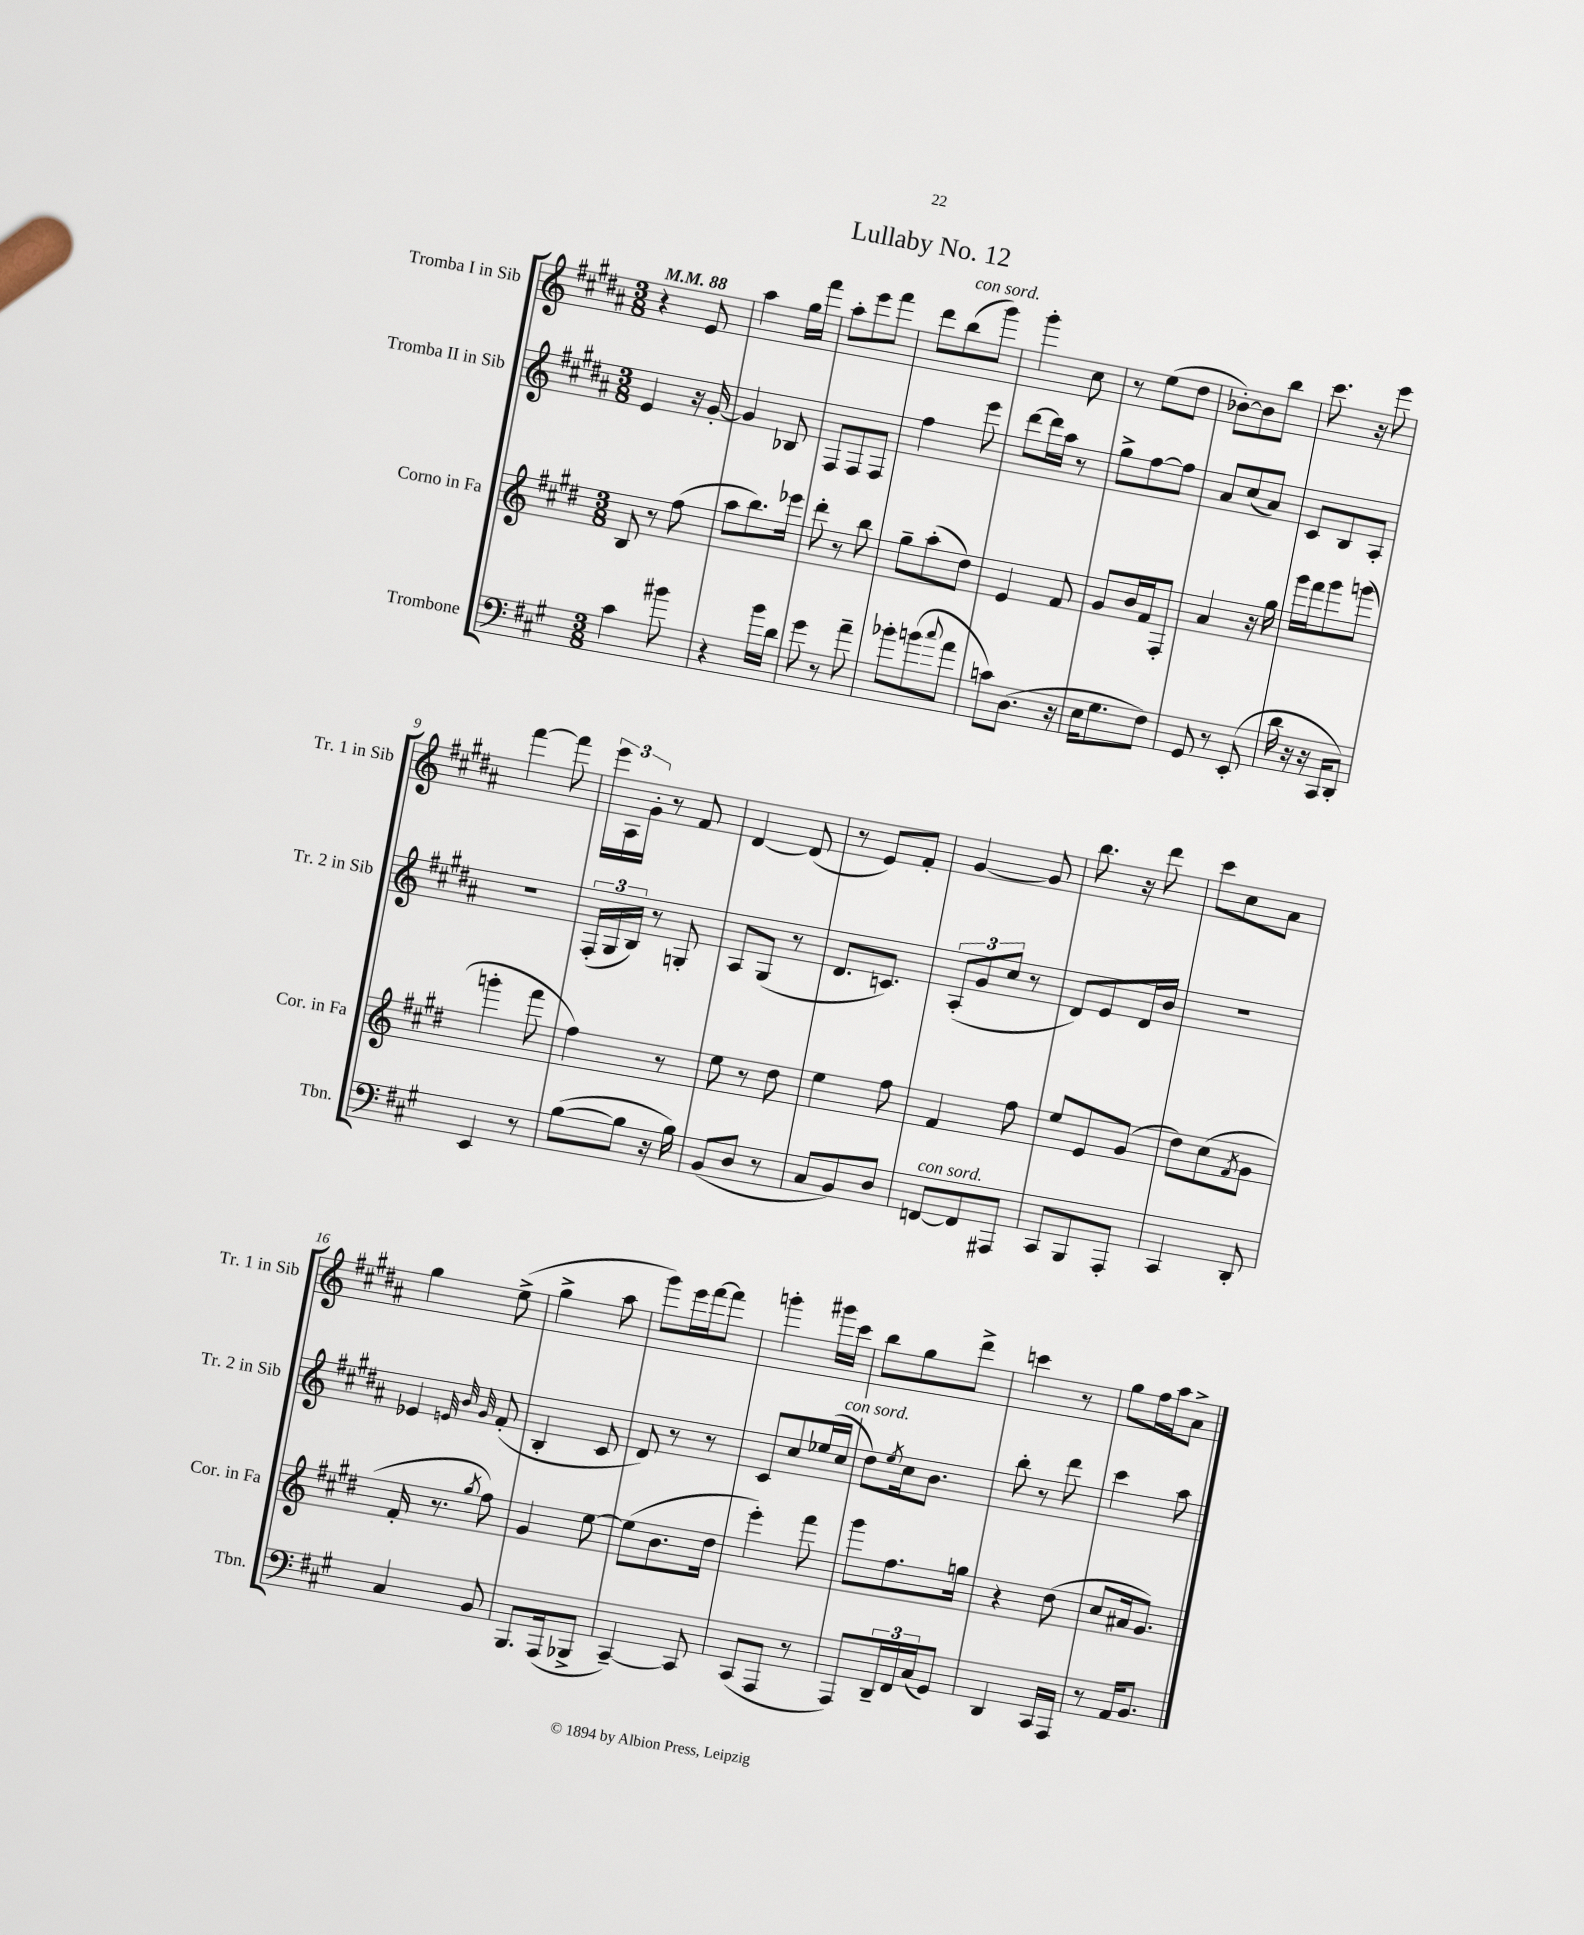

**kern	**kern	**kern	**kern
*staff4	*staff3	*staff2	*staff1
*clefF4	*clefG2	*clefG2	*clefG2
*k[f#c#g#]	*k[f#c#g#d#]	*k[f#c#g#d#a#]	*k[f#c#g#d#a#]
*M3/8	*M3/8	*M3/8	*M3/8
*MM88	*MM88	*MM88	*MM88
4c#\	8B/	4e/	4r
.	8r	.	.
8b#\	(8ff#\	16r	8e/
.	.	[16g#'/	.
=	=	=	=
4r	8aa\L	4g#/]	4aa#\
.	8.bb\)	.	.
16b\LL	.	8B-/	16gg#\LL
16d\JJ	16eee-\Jk	.	16fff#\JJ
=	=	=	=
8g#\	8ddd#'\	8F#/L	8aa#'\L
8r	8r	8F#/	8eee\
8a~\	8bb\	8F#/J	8fff#\J
=	=	=	=
8b-'\L	8gg#~\L	4ff#\	8ddd#\L
(8b\	(8aa'\	.	(8bb\
8qqcc#/	.	.	.
8a\J	8dd#\J)	8eee\	8ggg#\J)
=	=	=	=
8c\L)	4e/	[8ddd#\L	4ggg#'\
(8.D\J	.	16ddd#\]L	.
.	.	16aa#\JJ	.
.	8f#/	8r	8cc#\
16r	.	.	.
=	=	=	=
16E\LK	8g#/L	8gg#^\L	8r
8.G#\	.	.	.
.	16b/L	[8ff#\	(8ee\L
.	16f#/J	.	.
8F#\J)	8F#'/J	8ff#\]J	8dd#\J
=	=	=	=
8GG#/	4a/	8a#/L	[8b-'\L)
8r	.	(8cc#/	8b-\]
(8EE'/	16r	8a#/J)	8bb\J
.	16gg#\	.	.
=	=	=	=
16d\	16ggg#\LL	8c#/L	8.ccc#\
16r	16fff#\J	.	.
16r	8ggg#\	8B/	.
16CC#/LK	.	.	16r
8DD'/J)	(8ggg\J	8A#'/J	8eee\
=	=	=	=
4EE/	4ggg'\	4.r	[4fff#\
8r	8fff#\	.	8fff#\]
=	=	=	=
([8B\L	4ff#\)	(24F#'/LL	24eee\LL
.	.	24G#/	24A#\
.	.	24B/JJ)	24g#'\JJ
8B\]J	.	8r	8r
16r	8r	8G'/	8f#/
16B\)	.	.	.
=	=	=	=
(8BB/L	8ee\	8A#/L	[4d#/
8D/J	8r	(8G#/J	.
8r	8dd#\	8r	(8d#/]
=	=	=	=
8C#/L	4ee\	8.d#/L	8r
8BB/)	.	.	8e/L)
.	.	8.c/J)	.
8D/J	8ff#\	.	8f#'/J
=	=	=	=
[8FF/L	4f#/	(12A#'/L	[4g#/
.	.	12g#/	.
8FF/]	.	.	.
.	.	12cc#/J	.
8AAA#/J	8ff#\	8r	8g#/]
=	=	=	=
8CC#/L	8ee/L	8d#/L)	8.bb\
8BBB/	8e/	8e/	.
.	.	.	16r
8AAA'/J	(8g#/J	16d#/L	8ddd#\
.	.	16b/JJ	.
=	=	=	=
4CC#/	8dd#\L)	4.r	8ccc#\L
.	(8cc#\	.	8cc#\
.	8qf#/	.	.
8DD'/	8g#\J	.	8a#\J
=	=	=	=
4C#/	16f#'/	4e-/	4gg#\
.	8.r	.	.
.	.	32qqe/	.
.	.	32qqb/	.
.	8qgg#/	32qqg#/	.
8BB/	8ff#\)	(8f#'/	(8ee^\
=	=	=	=
8.BBB/L	4g#/	4B'/	4gg#^\
(16AAA/k	.	.	.
8BBB-^/J	[8ee\	8c#/	8aa#\
=	=	=	=
[4CC#~/)	(8ee\]L	8d#/)	8ggg#\L)
.	8.b\	8r	16eee\L
.	.	.	[16fff#\J
8CC#/]	.	8r	8fff#\]J
.	16dd#\Jk	.	.
=	=	=	=
(8CC#/L	4eee'\)	8c#/L	4ggg'\
8AAA/J	.	8cc#/	.
8r	8fff#\	(16ee-/L	16ggg#\LL
.	.	16cc#/JJ	16ccc#\JJ
=	=	=	=
8AAA/L)	8ggg#\L	8dd#\L)	8bb\L
.	.	8qee/	.
24DD~/L	8.ff#\	16cc#\k	8gg#\
24FF#/	.	.	.
.	.	8.b\J	.
(24C#/J	.	.	.
8GG#/J)	.	.	8ddd#^\J
.	16gg\Jk	.	.
=	=	=	=
4DD/	4r	8bb'\	4ccc\
.	.	8r	.
16CC#/LL	(8dd#\	8ddd#\	8r
16AAA/JJ	.	.	.
=	=	=	=
8r	8cc#/L	4ccc#\	8gg#\L
16AA/LK	16a#/k	.	16ff#\L
8.BB/J	8.g#/J)	.	16aa#\J
.	.	8aa#\	8a#^\J
==	==	==	==
*-	*-	*-	*-
